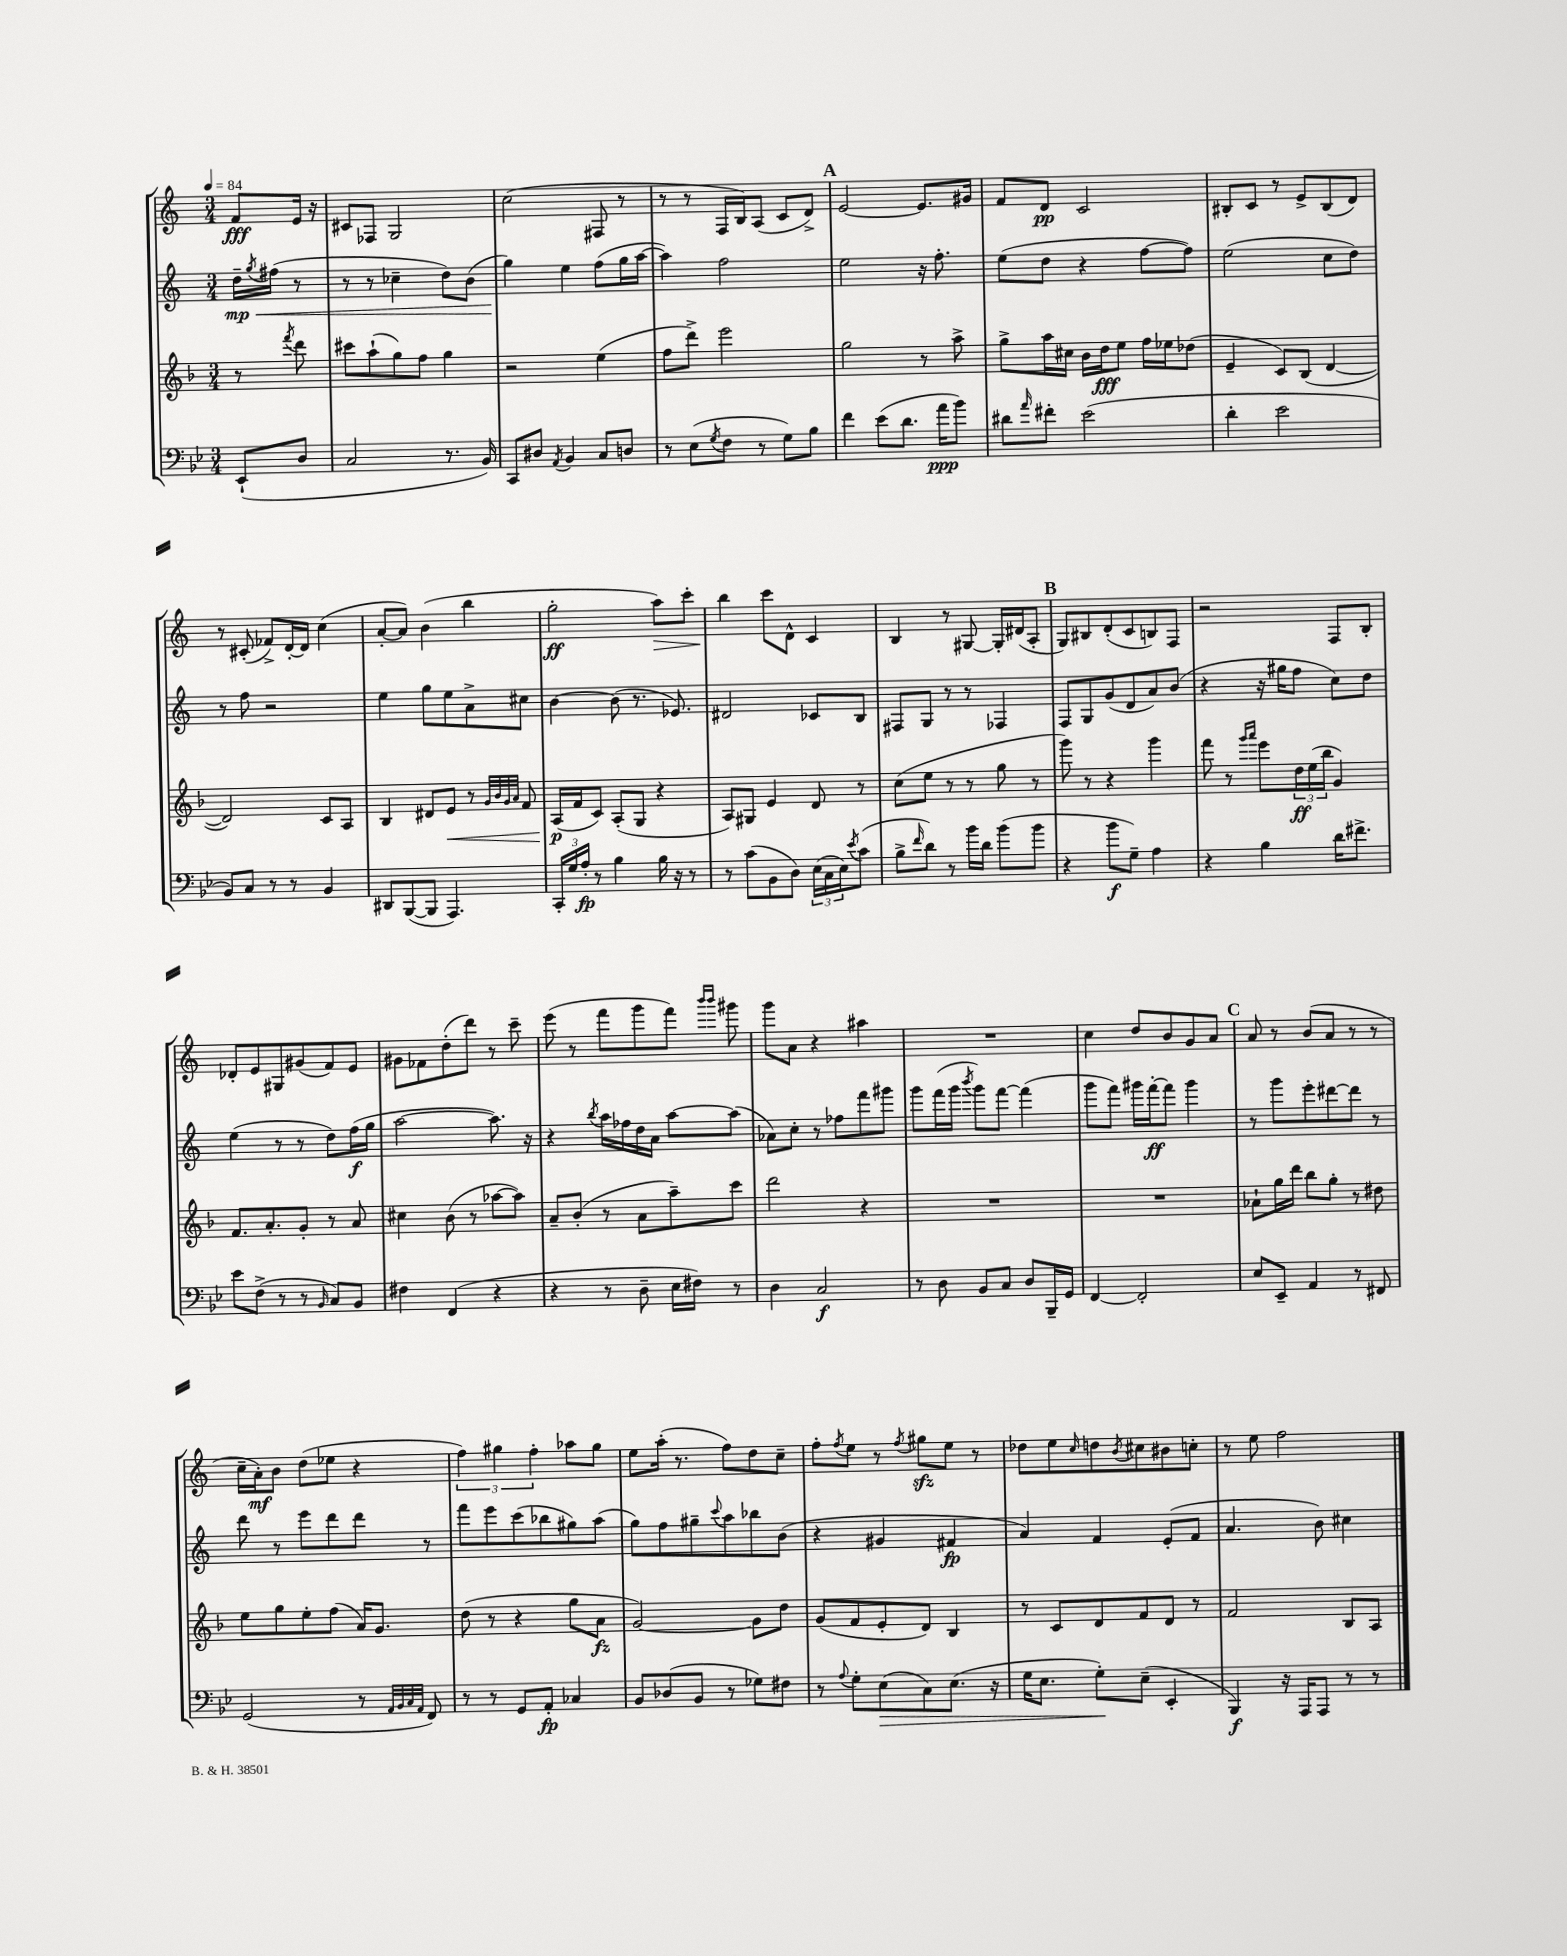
<<
\new StaffGroup <<
\new Staff = "s0" {
    \clef treble \key c \major \numericTimeSignature \time 3/4 \partial 4 \tempo 4 = 84
    f'8\fff e'16 r16 |
    cis'8 fes8 g2 |
    c''2( fis8 r8 |
    r8 r8 f16 b16) a8( c'8 d'8->) |
    \mark \markup { \bold "A" } e'2~ e'8. gis'16 |
    f'8 d'8\pp c'2 |
    bis8-. c'8 r8 e'8-> bis8( d'8) |
    r8 cis'8-.( fes'8->) d'16~-. d'16 c''4( |
    a'8~-. a'8) b'4( b''4 |
    g''2-.\ff a''8\>) c'''8-. |
    b''4\! c'''8 d'8-^ c'4 |
    b4 r8 gis8~ gis16-. dis'16( a8-. |
    \mark \markup { \bold "B" } g8) bis8 d'8-.( c'8 b8) f8 |
    r2 f8 b8-. |
    des'8-. e'8 gis8 gis'8( f'8) e'8 |
    gis'8 fes'8 d''8-.( d'''8) r8 c'''8-- |
    e'''8( r8 f'''8 g'''8 f'''8) \grace { b'''16 b'''16 } gis'''8 |
    g'''8 a'8 r4 ais''4 |
    R2. |
    c''4 d''8 b'8 g'8 a'8 |
    \mark \markup { \bold "C" } a'8 r8 b'8( a'8 r8 r8 |
    c''16-- a'16-.\mf) b'8 d''8( ees''8 r4 |
    \tuplet 3/2 { f''4) gis''4 f''4-. } aes''8 gis''8 |
    e''8 a''16-.( r8. f''8) d''8 c''8-- |
    f''8-. \acciaccatura { f''8 } e''8 r8 \acciaccatura { f''8 } gis''8\sfz e''8 r8 |
    des''8 e''8 \grace { c''16 } d''8 \acciaccatura { b'8 } cis''8 bis'8 c''8-. |
    r8 e''8 f''2 \bar "|." |
}
\new Staff = "s1" {
    \clef treble \key c \major \numericTimeSignature \time 3/4 \partial 4
    d''16--\mp\< \acciaccatura { g''8 } fis''16( r8 |
    r8 r8 ces''4-- d''8) b'8( |
    g''4\!) e''4 f''8( g''16 a''16~ |
    a''4) f''2 |
    \mark \markup { \bold "A" } e''2 r16 f''8.-. |
    e''8( d''8 r4 f''8~ f''8) |
    e''2( c''8 d''8) |
    r8 f''8 r2 |
    e''4 g''8 e''8 a'8-> cis''8 |
    b'4~ b'8( r8. ees'8.) |
    dis'2 ces'8 b8 |
    fis8 g8 r8 r8 fes4 |
    \mark \markup { \bold "B" } f8 g8 g'8( d'8 a'8) b'8( |
    r4 r16 gis''16 f''8 c''8) d''8 |
    e''4( r8 r8 d''8) f''16\f( g''16 |
    a''2~ a''8.) r16 |
    r4 \acciaccatura { b''8 } a''16 fes''16 d''16 a'16 a''8~ a''8( |
    aes'8) c''8-. r8 fes''8 f'''8 gis'''8 |
    g'''8 f'''16( g'''16 \acciaccatura { b'''8 } g'''8) f'''8~ f'''4( |
    g'''8 f'''8) gis'''16 f'''16~-.\ff f'''8 gis'''4 |
    \mark \markup { \bold "C" } r8 g'''8 e'''8-. dis'''8~ dis'''8 r8 |
    d'''8 r8 e'''8 d'''8 d'''8 r8 |
    f'''8 e'''8 c'''8( bes''8 gis''8) a''8( |
    g''8) f''8 gis''8-- \appoggiatura { c'''8 } a''8 bes''8 b'8( |
    r4 gis'4 fis'4\fp |
    a'4) f'4 e'8-.( f'8 |
    a'4. b'8) cis''4 \bar "|." |
}
\new Staff = "s2" {
    \clef treble \key f \major \numericTimeSignature \time 3/4 \partial 4
    r8 \acciaccatura { f'''8 } d'''8 |
    cis'''8 a''8-!( g''8) f''8 g''4 |
    r2 e''4( |
    f''8 d'''8->) e'''2 |
    \mark \markup { \bold "A" } g''2 r8 a''8-> |
    g''8-> a''16 cis''16 bes'16 d''16\fff e''8 f''16 ees''16 des''8( |
    e'4-- c'8) bes8( d'4~ |
    d'2) c'8 a8 |
    bes4 dis'8 e'8\< r8 \grace { g'32 bes'32 g'32 a'32 } f'8 |
    a16\p\!( f'16 c'8) a8-.( g8 r4 |
    a8) gis8 e'4 d'8 r8 |
    c''8( e''8 r8 r8 g''8 r8 |
    \mark \markup { \bold "B" } g'''8) r8 r4 g'''4 |
    f'''8 r8 \grace { g'''16 a'''16 } e'''8 \tuplet 3/2 { d''16\ff e''16( bes''16 } g'4) |
    f'8. a'8.-. g'8-. r8 a'8 |
    cis''4 bes'8( r8 aes''8~ aes''8) |
    a'8-- bes'8-.( r8 a'8 a''8--) c'''8 |
    d'''2 r4 |
    R2. |
    R2. |
    \mark \markup { \bold "C" } aes'8-! g''16 d'''16 bes''8 g''8-. r8 dis''8 |
    e''8 g''8 e''8-. f''8( a'16) g'8. |
    d''8( r8 r4 g''8 a'8\fz |
    g'2~) g'8 d''8 |
    g'8( f'8 e'8-. d'8) bes4 |
    r8 c'8 d'8 f'8 d'8 r8 |
    f'2 bes8 a8 \bar "|." |
}
\new Staff = "s3" {
    \clef bass \key bes \major \numericTimeSignature \time 3/4 \partial 4
    ees,8-!( d8 |
    c2 r8. bes,16) |
    c,8 dis8 \acciaccatura { a,8 } bes,4 c8 d8 |
    r8 ees8( \acciaccatura { g8 } f8 r8 g8) bes8 |
    \mark \markup { \bold "A" } f'4 ees'8( d'8. a'16\ppp bes'8) |
    dis'8 \grace { a'16 } fis'8-. ees'2( |
    d'4-. ees'2 |
    bes,8) c8 r8 r8 bes,4 |
    dis,8 bes,,8~( bes,,8 a,,4.) |
    \tuplet 3/2 { c,16-. g16 a16-.\fp } r8 bes4 bes16 r16 r8 |
    r8 c'8( bes,8 d8) \tuplet 3/2 { ees16( c16 ees16) } \acciaccatura { ees'8 } c'8( |
    bes8-> \grace { f'16 } d'8) r8 bes'16 d'16 bes'8( bes'8 |
    \mark \markup { \bold "B" } r4 bes'8\f g8--) a4 |
    r4 bes4 d'16 fis'8.-> |
    ees'8 f8->( r8 r8 \grace { bes,16 } c8) bes,8 |
    fis4 f,4( r4 |
    r4 r8 d8-- ees16 fis16) r8 |
    d4 c2\f |
    r8 d8 bes,8 c8 d8 bes,,16-- g,16 |
    f,4~ f,2-. |
    \mark \markup { \bold "C" } ees8 ees,8-- a,4 r8 fis,8 |
    g,2( r8 \grace { a,32 bes,32 c32 a,32 } f,8) |
    r8 r8 g,8 a,8-.\fp ces4 |
    bes,8 des8( bes,8 r8 ges8) fis8 |
    r8 \appoggiatura { a8 } g8-. ees8\>( c8) ees8.( r16 |
    g16 ees8. g8-.\!) ees8--( ees,4-. |
    bes,,4\f) r16 a,,16 a,,8 r8 r8 \bar "|." |
}
>>
>>
\layout { \context { \Score \remove "Bar_number_engraver" } }
